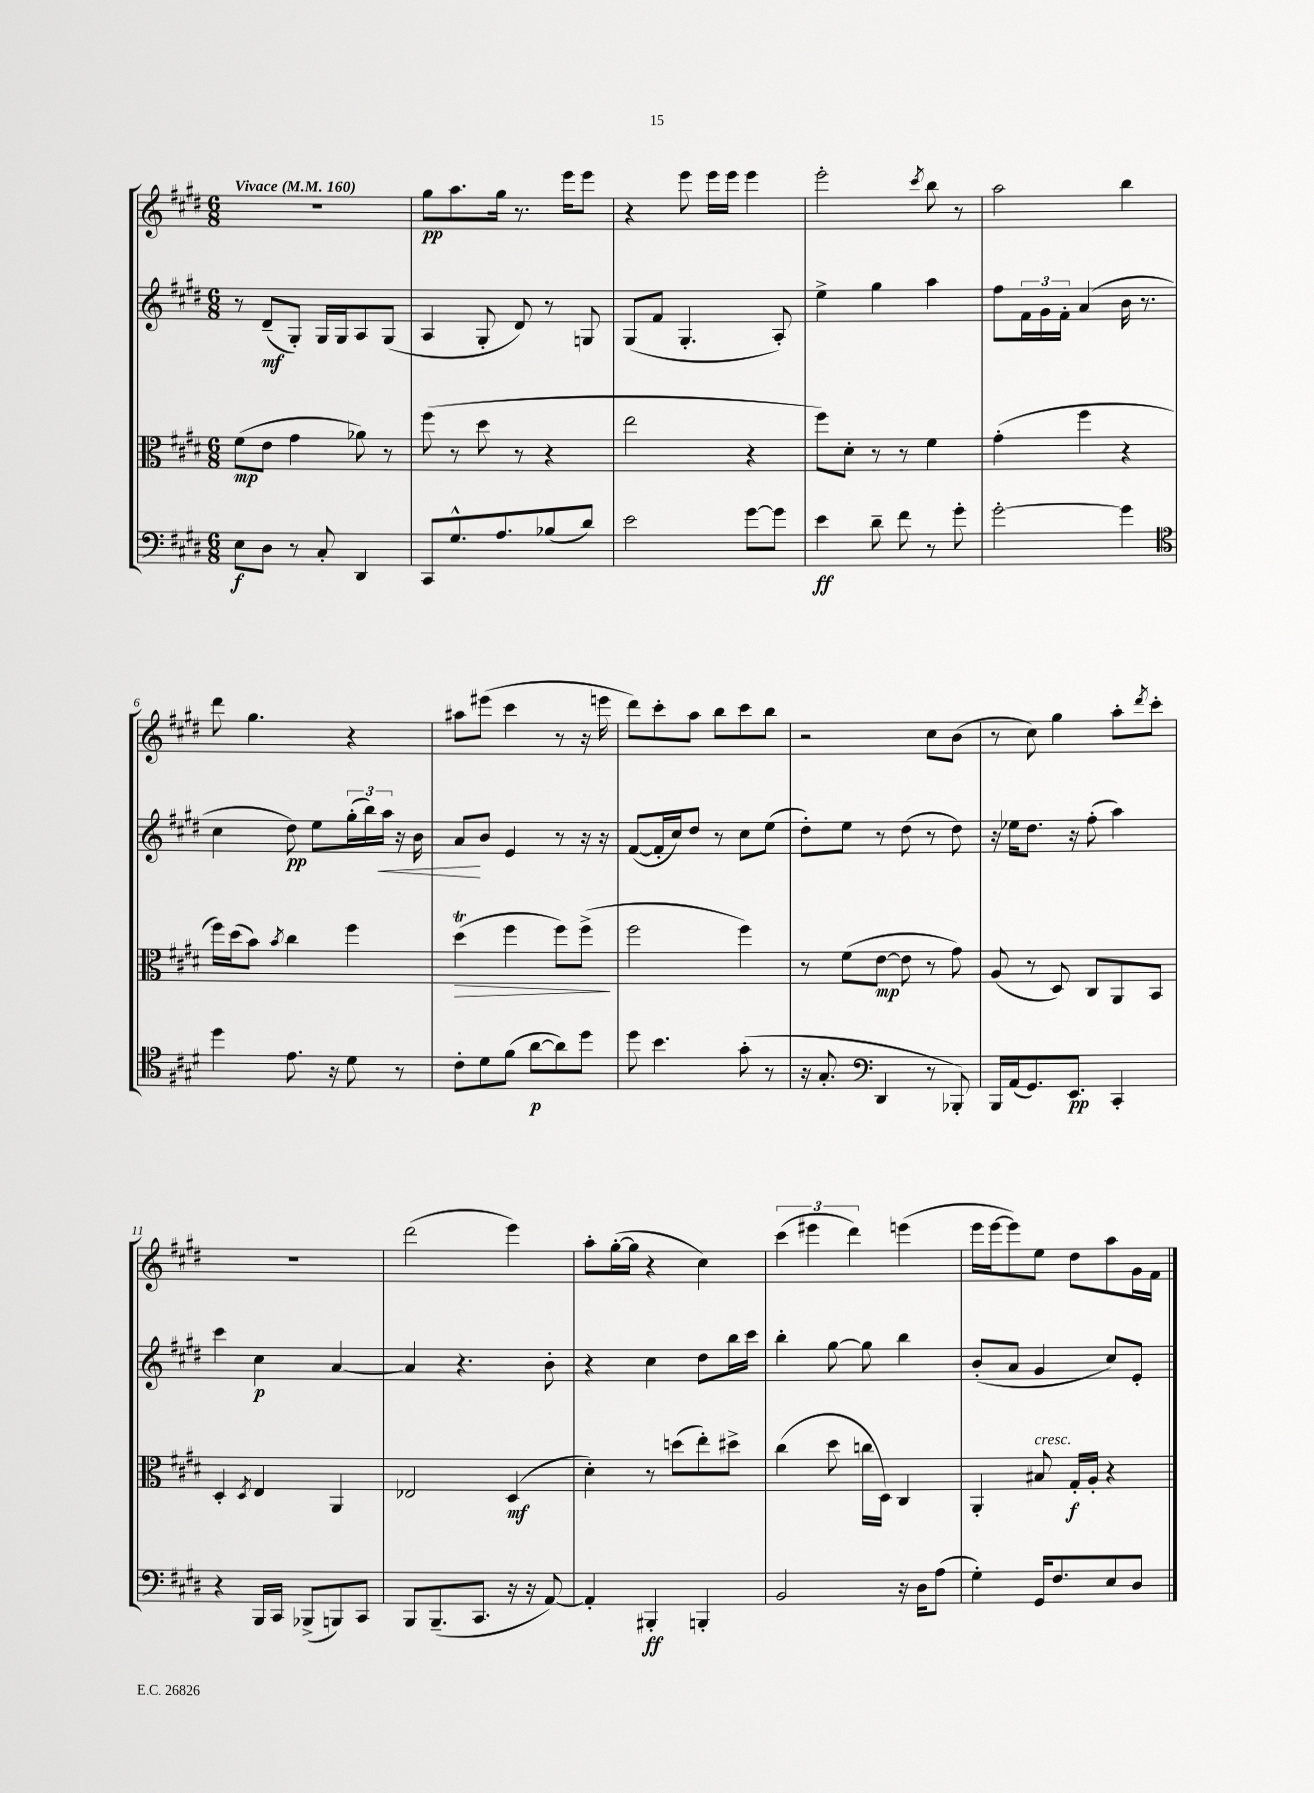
<<
\new StaffGroup <<
\new Staff = "s0" {
    \clef treble \key e \major \numericTimeSignature \time 6/8 \tempo "Vivace" 4 = 160
    R2. |
    gis''8\pp a''8. gis''16 r8. e'''16 e'''8 |
    r4 e'''8 e'''16 e'''16 e'''4 |
    e'''2-. \acciaccatura { cis'''8 } b''8 r8 |
    a''2 b''4 |
    dis'''8 gis''4. r4 |
    ais''8 eis'''8( cis'''4 r8 r16 e'''16 |
    dis'''8) cis'''8-. a''8 b''8 cis'''8 b''8 |
    r2 cis''8 b'8( |
    r8 cis''8) gis''4 a''8-. \acciaccatura { dis'''8 } cis'''8-. |
    R2. |
    dis'''2( e'''4) |
    a''8-. gis''16~-.( gis''16 r4 cis''4) |
    \tuplet 3/2 { cis'''4( eis'''4 dis'''4) } e'''4( |
    e'''16 e'''16~ e'''8) e''8 dis''8 a''8 gis'16 fis'16 \bar "|." |
}
\new Staff = "s1" {
    \clef treble \key e \major \numericTimeSignature \time 6/8
    r8 dis'8--\mf( gis8-.) gis16 gis16 a8 gis8( |
    a4 gis8-. dis'8) r8 g8 |
    gis8( fis'8 gis4.-. a8-.) |
    e''4-> gis''4 a''4 |
    fis''8 \tuplet 3/2 { fis'16 gis'16 fis'16-. } a'4( b'16 r8. |
    cis''4 dis''8\pp) e''8 \tuplet 3/2 { gis''16-.( b''16) a''16\< } r16 b'16 |
    a'8\! b'8 e'4 r8 r16 r16 |
    fis'8~( fis'16-. cis''16) dis''8 r8 cis''8 e''8( |
    dis''8-.) e''8 r8 dis''8( r8 dis''8) |
    r16 ees''16 dis''8. r16 fis''8-.( a''4) |
    cis'''4 cis''4\p a'4~ |
    a'4 r4. b'8-. |
    r4 cis''4 dis''8 b''16 cis'''16 |
    b''4-. gis''8~ gis''8 b''4 |
    b'8-.( a'8 gis'4 cis''8) e'8-. \bar "|." |
}
\new Staff = "s2" {
    \clef alto \key e \major \numericTimeSignature \time 6/8
    fis'8\mp( e'8 gis'4 aes'8) r8 |
    fis''8( r8 dis''8 r8 r4 |
    e''2 r4 |
    fis''8) dis'8-. r8 r8 fis'4 |
    gis'4-.( fis''4 r4 |
    fis''16) dis''16( b'8) \acciaccatura { b'8 } cis''4 fis''4 |
    dis''4\trill\>( fis''4 fis''8) fis''8->\!( |
    fis''2 fis''4) |
    r8 fis'8( e'8~\mp e'8 r8 gis'8) |
    a8( r8 dis8) cis8 a,8 b,8 |
    dis4-. \acciaccatura { dis8 } e4 a,4 |
    ees2 dis4\mf( |
    dis'4-.) r8 d''8( e''8-.) dis''8-> |
    cis''4( dis''8 c''16 dis16) cis4 |
    a,4-. bis8^\markup { \italic "cresc." } gis16-.\f a16-. r4 \bar "|." |
}
\new Staff = "s3" {
    \clef bass \key e \major \numericTimeSignature \time 6/8
    e8\f dis8 r8 cis8-. dis,4 |
    cis,8 gis8.-^ a8. bes8( dis'8) |
    e'2 gis'8~ gis'8 |
    e'4\ff dis'8-- fis'8 r8 gis'8-. |
    gis'2~-. gis'4 |
    \clef tenor dis''4 e'8. r16 dis'8 r8 |
    cis'8-. dis'8 fis'8( a'8~\p a'8) dis''8 |
    dis''8 b'4. gis'8-.( r8 |
    r16 gis8.-. \clef bass dis,4 r8 bes,,8-.) |
    b,,16 a,16( gis,8.) e,8.\pp cis,4-. |
    r4 b,,16 cis,16 bes,,8->( b,,8) cis,8 |
    b,,8 b,,8.--( cis,8. r16 r16 a,8~) |
    a,4-. bis,,4-.\ff b,,4-. |
    b,2 r16 dis16 a8( |
    gis4-.) gis,16 fis8. e8 dis8 \bar "|." |
}
>>
>>
